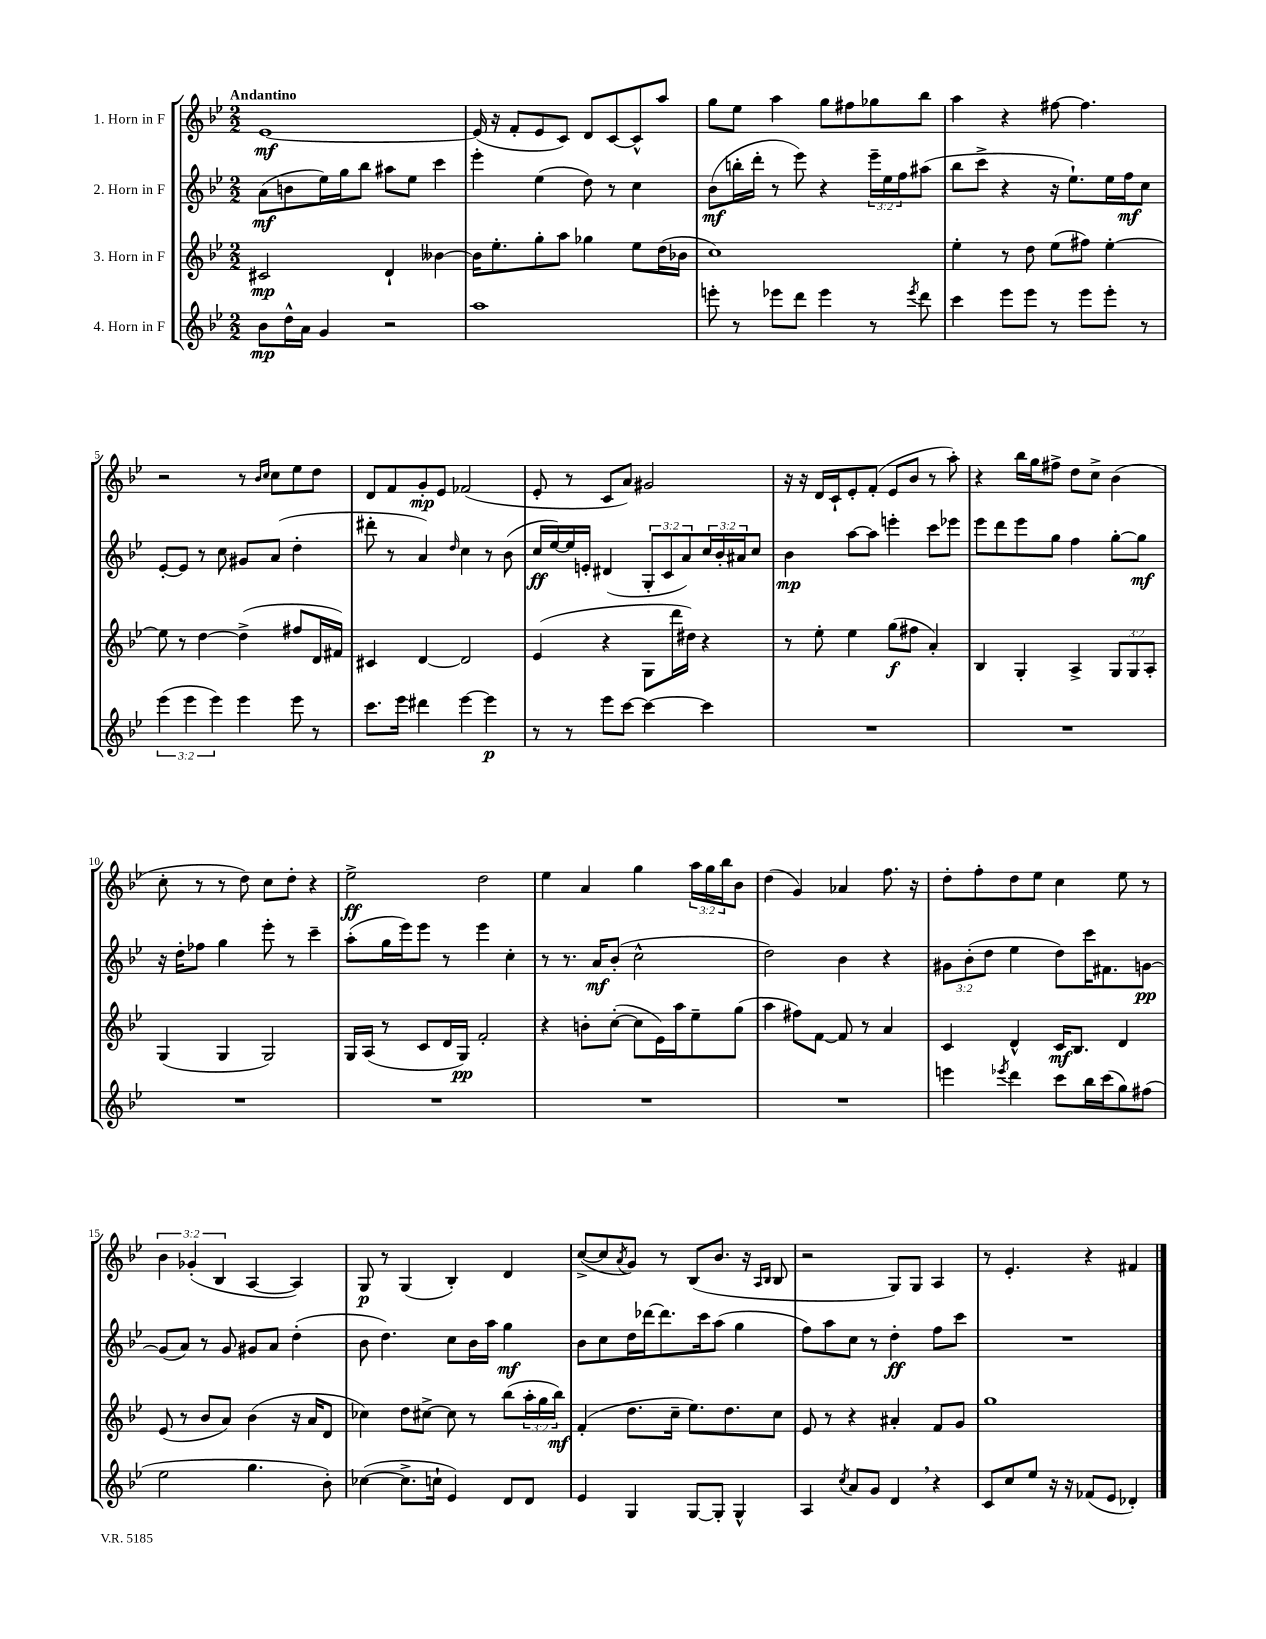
<<
\new StaffGroup <<
\new Staff = "s0" \with { instrumentName = "1. Horn in F" } {
    \clef treble \key bes \major \numericTimeSignature \time 2/2 \override Staff.TupletNumber.text = #tuplet-number::calc-fraction-text \tempo "Andantino"
    ees'1~\mf |
    ees'16( r16 f'8-. ees'8 c'8) d'8 c'8~ c'8-^ a''8 |
    g''8 ees''8 a''4 g''8 fis''8 ges''8 bes''8 |
    a''4 r4 fis''8~ fis''4. |
    r2 r8 \grace { bes'16 c''16 } c''8 ees''8 d''8 |
    d'8 f'8 g'8-.\mp ees'8 fes'2( |
    ees'8-. r8 c'8 a'8) gis'2 |
    r16 r16 d'16 c'16-! ees'8-. f'8-.( ees'8 bes'8 r8 a''8-.) |
    r4 bes''16 g''16 fis''8-> d''8 c''8-> bes'4( |
    c''8-. r8 r8 d''8) c''8 d''8-. r4 |
    ees''2->\ff d''2 |
    ees''4 a'4 g''4 \tuplet 3/2 { a''16 g''16 bes''16 } bes'8 |
    d''4( g'4) aes'4 f''8. r16 |
    d''8-. f''8-. d''8 ees''8 c''4 ees''8 r8 |
    \tuplet 3/2 { bes'4 ges'4-.( bes4 } a4~ a4) |
    g8\p r8 g4( bes4-.) d'4 |
    c''8~->( c''8 \acciaccatura { a'8 } g'8) r8 bes8( bes'8. r16 \grace { a16 bes16 } bes8 |
    r2 g8) g8 a4 |
    r8 ees'4.-. r4 fis'4 \bar "|." |
}
\new Staff = "s1" \with { instrumentName = "2. Horn in F" } {
    \clef treble \key bes \major \numericTimeSignature \time 2/2 \override Staff.TupletNumber.text = #tuplet-number::calc-fraction-text
    a'8\mf( b'8 ees''16) g''16 bes''8 ais''8 ees''8 c'''4 |
    ees'''4-. ees''4( d''8) r8 c''4 |
    bes'8\mf( b''16-. d'''16-. r8 ees'''8) r4 \tuplet 3/2 { ees'''16-- ees''16 f''16 } ais''8( |
    bes''8 c'''8-> r4 r16 ees''8.-!) ees''16 f''16\mf c''8 |
    ees'8~-. ees'8 r8 c''8 gis'8 a'8( d''4-. |
    dis'''8-. r8 a'4) \grace { d''16 } c''4 r8 bes'8( |
    c''16\ff ees''16~) ees''16 e'16-. dis'4( \tuplet 3/2 { g8-. c'8 a'8) } \tuplet 3/2 { c''16 bes'16-. ais'16 } c''8 |
    bes'4\mp a''8~ a''8 e'''4-. c'''8 ees'''8 |
    ees'''8 d'''8 ees'''8 g''8 f''4 g''8~-. g''8\mf |
    r16 d''16-. fes''8 g''4 ees'''8-. r8 c'''4-- |
    a''8-.( g''16 ees'''16) ees'''8 r8 ees'''4 c''4-. |
    r8 r8. a'16\mf bes'8-.( c''2-^ |
    d''2) bes'4 r4 |
    \tuplet 3/2 { gis'8 bes'8-.( d''8 } ees''4 d''8) c'''16 fis'8. g'8~\pp |
    g'8( a'8) r8 g'8 gis'8 a'8 d''4-.( |
    bes'8 d''4.) c''8 bes'16 a''16 g''4\mf |
    bes'8 c''8 d''16 des'''16~ des'''8. c'''16 a''8( g''4 |
    f''8) a''8 c''8 r8 d''4-.\ff f''8 c'''8 |
    R1 \bar "|." |
}
\new Staff = "s2" \with { instrumentName = "3. Horn in F" } {
    \clef treble \key bes \major \numericTimeSignature \time 2/2 \override Staff.TupletNumber.text = #tuplet-number::calc-fraction-text
    cis'2\mp d'4-! beses'4~ |
    beses'16 ees''8.-. g''8-. a''8 ges''4 ees''8 d''16( bes'16 |
    c''1) |
    ees''4-. r8 d''8 ees''8( fis''8) ees''4~-. |
    ees''8 r8 d''4~ d''4->( fis''8 d'16 fis'16) |
    cis'4 d'4~ d'2 |
    ees'4( r4 g8 d'''16 dis''16) r4 |
    r8 ees''8-. ees''4 g''8\f( fis''8 a'4-.) |
    bes4 g4-. a4-> \tuplet 3/2 { g8 g8 a8-. } |
    g4( g4 g2) |
    g16 a16( r8 c'8 d'16 g16\pp) f'2-. |
    r4 b'8-. c''8~-.( c''8 ees'16) a''16 ees''8-- g''8( |
    a''4 fis''8) f'8~ f'8 r8 a'4 |
    c'4 d'4-^ c'16\mf bes8. d'4 |
    ees'8( r8 bes'8 a'8) bes'4( r16 a'16 d'8 |
    ces''4) d''8 cis''8~-> cis''8 r8 bes''8( \tuplet 3/2 { a''16-. g''16 bes''16\mf) } |
    f'4-.( d''8. c''16-- ees''8.) d''8. c''8 |
    ees'8 r8 r4 ais'4-. f'8 g'8 |
    g''1 \bar "|." |
}
\new Staff = "s3" \with { instrumentName = "4. Horn in F" } {
    \clef treble \key bes \major \numericTimeSignature \time 2/2 \override Staff.TupletNumber.text = #tuplet-number::calc-fraction-text
    bes'8\mp d''16-^ a'16 g'4 r2 |
    a''1 |
    e'''8-. r8 ees'''8 d'''8 ees'''4 r8 \acciaccatura { ees'''8 } d'''8 |
    c'''4 ees'''8 ees'''8 r8 ees'''8 ees'''8-. r8 |
    \tuplet 3/2 { ees'''4( ees'''4 ees'''4) } ees'''4 ees'''8 r8 |
    c'''8. ees'''16 dis'''4 ees'''4~ ees'''4\p |
    r8 r8 ees'''8 c'''8~ c'''4~ c'''4 |
    R1 |
    R1 |
    R1 |
    R1 |
    R1 |
    R1 |
    e'''4 \acciaccatura { ees'''8 } d'''4 c'''8 bes''16 c'''16( g''8) fis''8( |
    ees''2 g''4. bes'8-.) |
    ces''4~( ces''8.-> c''16-! ees'4) d'8 d'8 |
    ees'4 g4 g8~ g8-. g4-^ |
    a4 \acciaccatura { c''8 } a'8 g'8 d'4 \breathe r4 |
    c'8 c''8 ees''8 r16 r16 fes'8( ees'8 des'4-.) \bar "|." |
}
>>
>>
